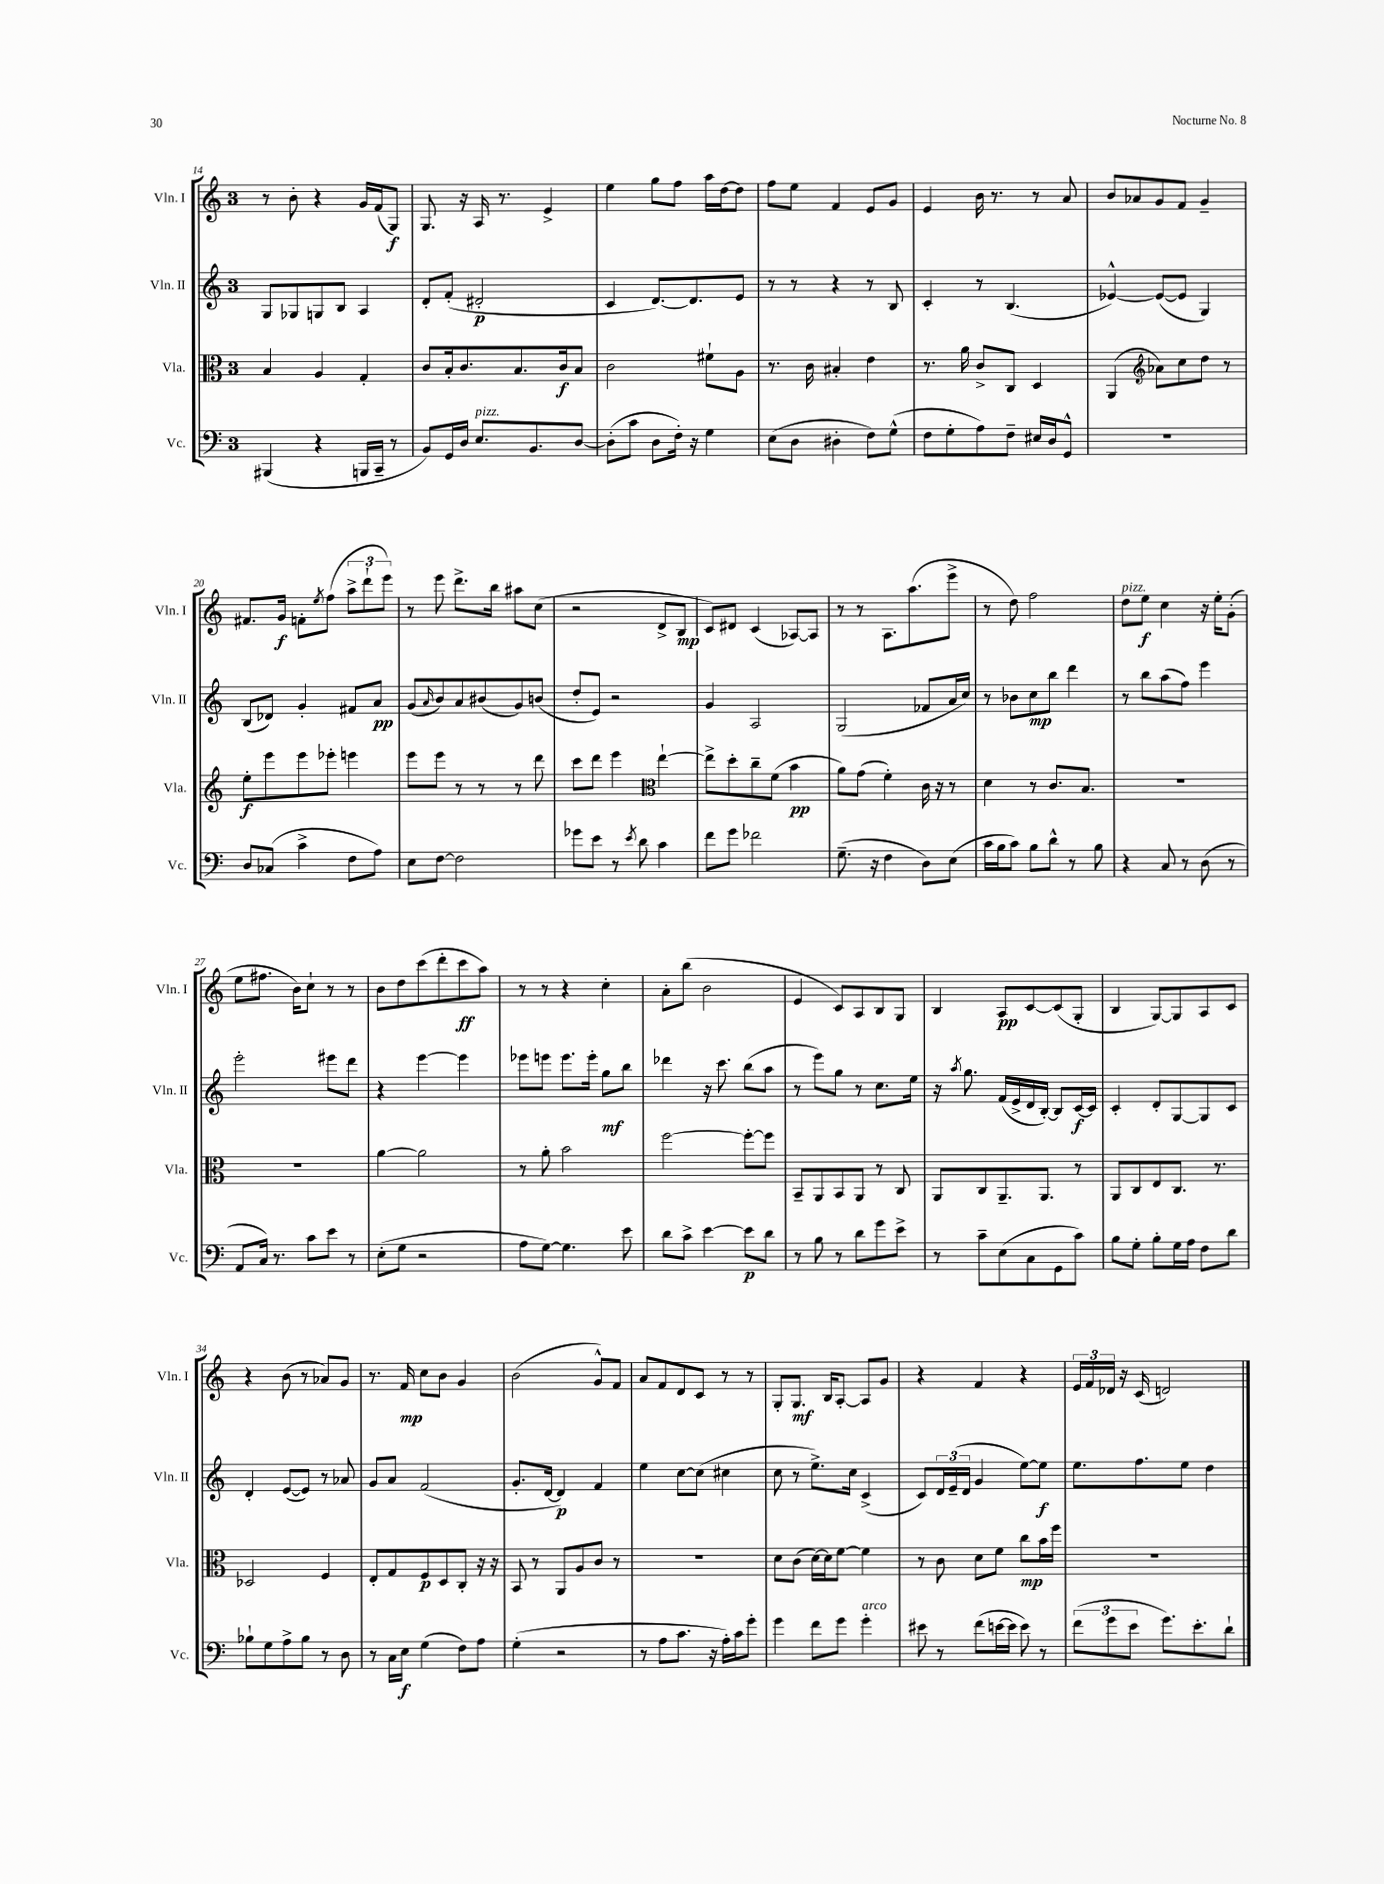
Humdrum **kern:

**kern	**dynam	**kern	**dynam	**kern	**dynam	**kern	**dynam
*part4	*part4	*part3	*part3	*part2	*part2	*part1	*part1
*staff4	*staff4	*staff3	*staff3	*staff2	*staff2	*staff1	*staff1
*I"Vc.	*	*I"Vla.	*	*I"Vln. II	*	*I"Vln. I	*
*I'Vc.	*	*I'Vla.	*	*I'Vln. II	*	*I'Vln. I	*
*clefF4	*	*clefC3	*	*clefG2	*	*clefG2	*
*k[]	*	*k[]	*	*k[]	*	*k[]	*
*M3/4	*	*M3/4	*	*M3/4	*	*M3/4	*
=14	=14	=14	=14	=14	=14	=14	=14
(4BBB#X/	.	4B/	.	8G/L	.	8r	.
.	.	.	.	8G-X/	.	8b'\	.
4r	.	4A/	.	8Gn/	.	4r	.
.	.	.	.	8B/J	.	.	.
16BBBn/LL	.	4G'/	.	4A/	.	16g/LL	.
16CC~/JJ	.	.	.	.	.	(16f/J	.
8r	.	.	.	.	.	8G/J)	f
=15	=15	=15	=15	=15	=15	=15	=15
8BB/L)	.	8c/L	.	8d'/L	.	8.G/	.
16GG/L	.	16B'/k	.	(8f'/J	.	.	.
16D/JJ	.	8.c/	.	.	.	16r	.
!LO:TX:a:i:t=pizz.	!	!	!	!	!	!	!
8.E/L	.	.	.	2d#X'/	p	16A/	.
.	.	.	.	.	.	8.r	.
.	.	8.B/	.	.	.	.	.
8.BB/	.	.	.	.	.	.	.
.	.	.	.	.	.	4e^/	.
.	.	16c/k	f	.	.	.	.
[8D/J	.	8B/J	.	.	.	.	.
=16	=16	=16	=16	=16	=16	=16	=16
(8D'\L]	.	2c\	.	4c/	.	4ee\	.
8c\J	.	.	.	.	.	.	.
8D\L	.	.	.	[8.d/L)	.	8gg\L	.
16F'\Jk)	.	.	.	.	.	8ff\J	.
16r	.	.	.	8.d/]	.	.	.
4G\	.	8f#X`\L	.	.	.	16aa\LL	.
.	.	.	.	.	.	[16dd\J	.
.	.	8A\J	.	8e/J	.	8dd\J]	.
=17	=17	=17	=17	=17	=17	=17	=17
(8E\L	.	8.r	.	8r	.	8ff\L	.
8D\J	.	.	.	8r	.	8ee\J	.
.	.	16c\	.	.	.	.	.
4D#X'\	.	4B#X'/	.	4r	.	4f/	.
8F\L)	.	4e\	.	8r	.	8e/L	.
(8G^^\J	.	.	.	8B/	.	8g/J	.
=18	=18	=18	=18	=18	=18	=18	=18
8F\L	.	8.r	.	4c'/	.	4e/	.
8G'\	.	.	.	.	.	.	.
.	.	16a\	.	.	.	.	.
8A\)	.	8c^/L	.	8r	.	16b\	.
.	.	.	.	.	.	8.r	.
8F~\J	.	8C/J	.	(4.B/	.	.	.
16E#X/LL	.	4D/	.	.	.	8r	.
16D/J	.	.	.	.	.	.	.
8GG^^/J	.	.	.	.	.	8a/	.
=19	=19	=19	=19	=19	=19	=19	=19
2.r	.	(4AA/	.	[4e-X^^/)	.	8b/L	.
.	.	.	.	.	.	8a-X/	.
*	*	*clefG2	*	*	*	*	*
.	.	8a-X\L)	.	(8e-/L_	.	8g/	.
.	.	8cc\	.	8e-/J]	.	8f/J	.
.	.	8dd\J	.	4G/)	.	4g~/	.
.	.	8r	.	.	.	.	.
!!LO:LB:g=z
=20	=20	=20	=20	=20	=20	=20	=20
8D/L	.	8ee'\L	f	(8B/L	.	8.f#X/L	.
(8C-X/J	.	8eee\	.	8d-X/J)	.	.	.
.	.	.	.	.	.	16g/Jk	f
4c^\	.	8eee\	.	4g'/	.	8fn'\L	.
.	.	.	.	.	.	8qee/	.
.	.	8eee-X'\J	.	.	.	(8ff\J	.
8F\L	.	4eeen\	.	8f#X/L	.	12aa^\L	.
.	.	.	.	.	.	12ddd`\	.
8A\J)	.	.	.	8a/J	pp	.	.
.	.	.	.	.	.	12eee\J)	.
=21	=21	=21	=21	=21	=21	=21	=21
8E\L	.	8eee\L	.	(8g/L	.	8r	.
.	.	.	.	16qqa/	.	.	.
[8F\J	.	8eee\J	.	8b/)	.	8eee\	.
2F\]	.	8r	.	8a/	.	8.ddd^\L	.
.	.	8r	.	(8b#X/	.	.	.
.	.	.	.	.	.	16bb\Jk	.
.	.	8r	.	8g/)	.	8aa#X\L	.
.	.	8ddd\	.	(8bn/J	.	(8cc\J	.
=22	=22	=22	=22	=22	=22	=22	=22
8g-X\L	.	8ccc\L	.	8dd'/L	.	2r	.
8e\J	.	8ddd\J	.	8e/J)	.	.	.
8r	.	4eee\	.	2r	.	.	.
8qe/	.	.	.	.	.	.	.
8d\	.	.	.	.	.	.	.
*	*	*clefC3	*	*	*	*	*
4c\	.	[4ee`\	.	.	.	8d^/L	.
.	.	.	.	.	.	8B/J	mp
=23	=23	=23	=23	=23	=23	=23	=23
8f\L	.	8ee^\L]	.	4g/	.	8c/L)	.
8g\J	.	8dd'\	.	.	.	8d#X/J	.
2f-X\	.	8cc~\	.	2A/	.	(4c/	.
.	.	(8f\J	.	.	.	.	.
.	.	4b\	pp	.	.	[8A-X/L)	.
.	.	.	.	.	.	8A-/J]	.
=24	=24	=24	=24	=24	=24	=24	=24
(8.G~\	.	8a\L)	.	(2G/	.	8r	.
.	.	(8g\J	.	.	.	8r	.
16r	.	.	.	.	.	.	.
4F\	.	4f'\)	.	.	.	8.A\L	.
.	.	.	.	.	.	(8.aa\	.
8D\L)	.	16c\	.	8f-X/L	.	.	.
.	.	16r	.	.	.	.	.
(8E\J	.	8r	.	16a/L	.	8eee^\J	.
.	.	.	.	16cc/JJ)	.	.	.
=25	=25	=25	=25	=25	=25	=25	=25
16c\LL	.	4d\	.	8r	.	8r	.
16B\J	.	.	.	.	.	.	.
8c\J)	.	.	.	8b-X\L	.	8dd\)	.
8B\L	.	8r	.	8cc\	mp	2ff\	.
8d^^\J	.	8.c/L	.	8bb\J	.	.	.
8r	.	.	.	4ddd\	.	.	.
.	.	8.B/J	.	.	.	.	.
8B\	.	.	.	.	.	.	.
=26	=26	=26	=26	=26	=26	=26	=26
!	!	!	!	!	!	!LO:TX:a:i:t=pizz.	!
4r	.	2.r	.	8r	.	8dd\L	.
.	.	.	.	8bb\L	.	8ee\J	f
8C/	.	.	.	(8aa\	.	4cc\	.
8r	.	.	.	8ff\J)	.	.	.
(8D\	.	.	.	4eee\	.	16r	.
.	.	.	.	.	.	16ee'\KL	.
8r	.	.	.	.	.	(8g'\J	.
!!LO:LB:g=z
=27	=27	=27	=27	=27	=27	=27	=27
8AA/L	.	2.r	.	2eee'\	.	8ee\L	.
16C/Jk)	.	.	.	.	.	8.ff#X\J	.
8.r	.	.	.	.	.	.	.
.	.	.	.	.	.	16b\KL)	.
8c\L	.	.	.	.	.	8cc`\J	.
8e\J	.	.	.	8eee#X\L	.	8r	.
8r	.	.	.	8ddd\J	.	8r	.
=28	=28	=28	=28	=28	=28	=28	=28
(8E'\L	.	[4a\	.	4r	.	8b\L	.
8G\J	.	.	.	.	.	8dd\	.
2r	.	2a\]	.	[4eee\	.	(8ccc\	.
.	.	.	.	.	.	8ddd'\	.
.	.	.	.	4eee\]	.	8ccc\	ff
.	.	.	.	.	.	8aa\J)	.
=29	=29	=29	=29	=29	=29	=29	=29
8A\L	.	8r	.	8eee-X\L	.	8r	.
[8G\J)	.	8a'\	.	8eeen\J	.	8r	.
4.G\]	.	2b\	.	8.eee\L	.	4r	.
.	.	.	.	16eee'\Jk	.	.	.
.	.	.	.	8gg\L	mf	4cc'\	.
8e\	.	.	.	8bb\J	.	.	.
=30	=30	=30	=30	=30	=30	=30	=30
8d\L	.	[2ff\	.	4ddd-X\	.	8a'\L	.
8c^\J	.	.	.	.	.	(8bb\J	.
[4e\	.	.	.	16r	.	2b\	.
.	.	.	.	8.ccc\	.	.	.
8e\L]	p	8ff'\L_	.	(8bb\L	.	.	.
8d\J	.	8ff\J]	.	8aa\J	.	.	.
=31	=31	=31	=31	=31	=31	=31	=31
8r	.	8BB~/L	.	8r	.	4e/	.
8B\	.	8AA/	.	8eee\L)	.	.	.
8r	.	8BB/	.	8gg\J	.	8c/L)	.
8d\L	.	8AA/J	.	8r	.	8A/	.
8g\	.	8r	.	8.cc\L	.	8B/	.
8e^\J	.	8C/	.	.	.	8G/J	.
.	.	.	.	16ee\Jk	.	.	.
=32	=32	=32	=32	=32	=32	=32	=32
8r	.	8AA/L	.	16r	.	4B/	.
.	.	.	.	8qaa/	.	.	.
.	.	.	.	8.gg\	.	.	.
8c~\L	.	8C/	.	.	.	.	.
(8E\	.	8.AA~/	.	(16f/LL	.	8A/L	pp
.	.	.	.	16e^/	.	.	.
8C\	.	.	.	16d/	.	[8c/	.
.	.	8.AA/J	.	[16B'/JJ)	.	.	.
8GG\	.	.	.	8B/L]	.	(8c/]	.
8c\J)	.	8r	.	[16c/L	f	8G'/J	.
.	.	.	.	16c/JJ]	.	.	.
=33	=33	=33	=33	=33	=33	=33	=33
8B\L	.	8AA/L	.	4c'/	.	4B/	.
8G'\J	.	8C/	.	.	.	.	.
8B'\L	.	8E/	.	8d'/L	.	[8G/L)	.
16G\L	.	8.C/J	.	[8G/	.	8G/]	.
16A\JJ	.	.	.	.	.	.	.
8F\L	.	.	.	8G/]	.	8A/	.
.	.	8.r	.	.	.	.	.
8d\J	.	.	.	8c/J	.	8c/J	.
!!LO:LB:g=z
=34	=34	=34	=34	=34	=34	=34	=34
8B-X`\L	.	2D-X/	.	4d'/	.	4r	.
8G\	.	.	.	.	.	.	.
8A^\	.	.	.	([8e/L	.	(8b\	.
8B-\J	.	.	.	8e/J])	.	8r	.
8r	.	4F/	.	8r	.	8a-X/L)	.
8D\	.	.	.	8a-X/	.	8g/J	.
=35	=35	=35	=35	=35	=35	=35	=35
8r	.	8E'/L	.	8g/L	.	8.r	.
16C\LL	.	8G/	.	8a/J	.	.	.
16E\JJ	f	.	.	.	.	16f/	mp
(4G\	.	8F/	p	(2f/	.	8cc\L	.
.	.	8D/	.	.	.	8b\J	.
8F\L)	.	8C'/J	.	.	.	4g/	.
8A\J	.	16r	.	.	.	.	.
.	.	16r	.	.	.	.	.
=36	=36	=36	=36	=36	=36	=36	=36
(4G'\	.	8BB/	.	8.g'/L	.	(2b\	.
.	.	8r	.	.	.	.	.
.	.	.	.	[16d/Jk	.	.	.
2r	.	8AA/L	.	4d/])	p	.	.
.	.	8A/	.	.	.	.	.
.	.	8c/J	.	4f/	.	8g^^/L)	.
.	.	8r	.	.	.	8f/J	.
=37	=37	=37	=37	=37	=37	=37	=37
8r	.	2.r	.	4ee\	.	8a/L	.
8A\L	.	.	.	.	.	8f/	.
8.c\J	.	.	.	[8cc\L	.	8d/	.
.	.	.	.	(8cc\J]	.	8c/J	.
16r	.	.	.	.	.	.	.
16A'\LL)	.	.	.	4cc#X\	.	8r	.
16c\J	.	.	.	.	.	.	.
8g'\J	.	.	.	.	.	8r	.
=38	=38	=38	=38	=38	=38	=38	=38
4g\	.	8d\L	.	8cc\	.	8G'/L	.
.	.	(8c\J	.	8r	.	8.G/J	mf
8f\L	.	[16d\LL)	.	8.ee^\L)	.	.	.
.	.	16d\J]	.	.	.	16B/KL	.
8g\J	.	[8f\J	.	.	.	[8A'/J	.
.	.	.	.	16cc\Jk	.	.	.
!LO:TX:a:i:t=arco	!	!	!	!	!	!	!
4g'\	.	4f\]	.	(4c^/	.	8A/L]	.
.	.	.	.	.	.	8g/J	.
=39	=39	=39	=39	=39	=39	=39	=39
8e#X\	.	8r	.	8c/L)	.	4r	.
8r	.	8c\	.	24d/L	.	.	.
.	.	.	.	(24e~/	.	.	.
.	.	.	.	24d/JJ	.	.	.
(8f\L	.	8d\L	.	4g/	.	4f/	.
[16en\L	.	8f\J	.	.	.	.	.
16e\JJ]	.	.	.	.	.	.	.
8e\)	.	8cc\L	mp	[8ee\L)	.	4r	.
8r	.	16b\L	.	8ee\J]	f	.	.
.	.	16ff\JJ	.	.	.	.	.
=40	=40	=40	=40	=40	=40	=40	=40
(12f\L	.	2.r	.	8.ee\L	.	24e/LL	.
.	.	.	.	.	.	24f/	.
12g\	.	.	.	.	.	24d-X/JJ	.
.	.	.	.	.	.	16r	.
12e\J	.	.	.	.	.	.	.
.	.	.	.	8.ff\	.	(16c/	.
8.g\L)	.	.	.	.	.	2dn/)	.
.	.	.	.	8ee\J	.	.	.
8.e'\	.	.	.	.	.	.	.
.	.	.	.	4dd\	.	.	.
8d`\J	.	.	.	.	.	.	.
==	==	==	==	==	==	==	==
*-	*-	*-	*-	*-	*-	*-	*-
